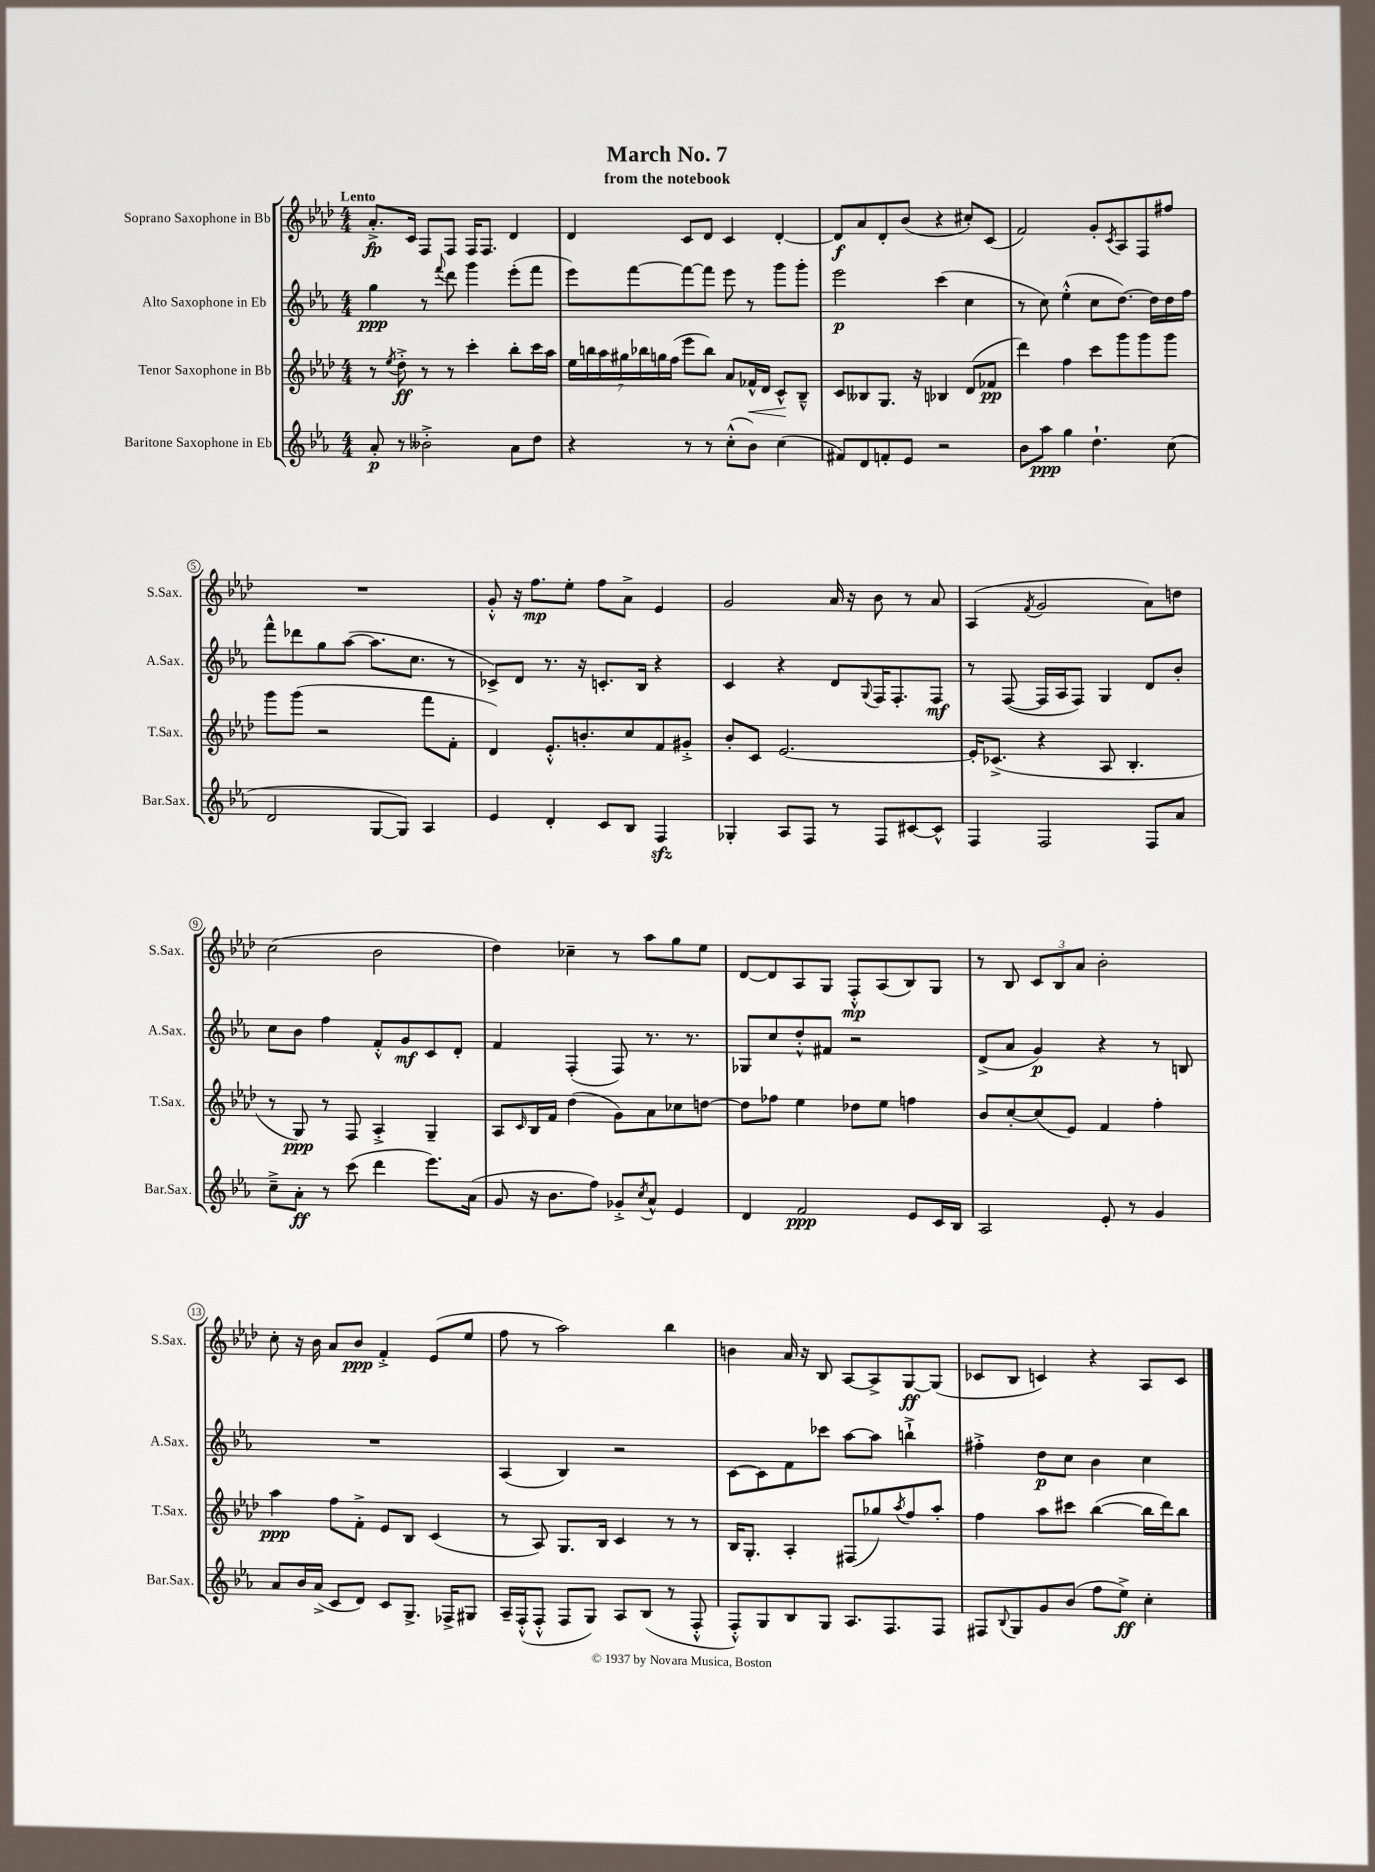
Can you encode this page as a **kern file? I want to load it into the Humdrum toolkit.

**kern	**dynam	**kern	**dynam	**kern	**dynam	**kern	**dynam
*part4	*part4	*part3	*part3	*part2	*part2	*part1	*part1
*staff4	*staff4	*staff3	*staff3	*staff2	*staff2	*staff1	*staff1
*I"Baritone Saxophone in Eb	*	*I"Tenor Saxophone in Bb	*	*I"Alto Saxophone in Eb	*	*I"Soprano Saxophone in Bb	*
*I'Bar.Sax.	*	*I'T.Sax.	*	*I'A.Sax.	*	*I'S.Sax.	*
*clefG2	*	*clefG2	*	*clefG2	*	*clefG2	*
*k[b-e-a-]	*	*k[b-e-a-d-]	*	*k[b-e-a-]	*	*k[b-e-a-d-]	*
*M4/4	*	*M4/4	*	*M4/4	*	*M4/4	*
=1	=1	=1	=1	=1	=1	=1	=1
!	!	!	!	!	!	!LO:TX:a:B:t=Lento	!
8a-'/	p	8r	.	4gg\	ppp	8.a-'^/L	fp
.	.	8qee-/	.	.	.	.	.
8r	.	8dd-'^\	ff	.	.	.	.
.	.	.	.	.	.	16c/Jk	.
2b--X'^\	.	8r	.	8r	.	8F/L	.
.	.	.	.	8qqfff/	.	.	.
.	.	8r	.	8ddd\	.	8F/J	.
.	.	4ccc'\	.	4ggg\	.	16F/KL	.
.	.	.	.	.	.	8.F/J	.
8a-\L	.	8bb-'\L	.	(8eee-'\L	.	4d-/	.
8dd\J	.	16ccc\L	.	8fff\J	.	.	.
.	.	16aa-\JJ	.	.	.	.	.
=2	=2	=2	=2	=2	=2	=2	=2
4r	.	28ee-\LL	.	8eee-\L)	.	4d-/	.
.	.	28bbn\	.	.	.	.	.
.	.	28aa-\	.	.	.	.	.
.	.	28gg#X\	.	.	.	.	.
.	.	.	.	[8fff\	.	.	.
.	.	28bb-X\	.	.	.	.	.
.	.	28ggn\	.	.	.	.	.
.	.	(28ff\JJ	.	.	.	.	.
8r	.	8eee-\L	.	8fff\_	.	8c/L	.
8r	.	8bb-\J)	.	8fff\J]	.	8d-/J	.
(8cc'^^\L	.	8a-/L	.	8eee-\	.	4c/	.
!	!	!	!LO:HP:b	!	!	!	!
8b-\J)	.	16f-X^^/L	<	8r	.	.	.
.	.	16d-/JJ	.	.	.	.	.
(4cc\	.	8c^^/L	.	8ggg\L	.	[4d-'/	.
.	.	8B-~^^/J	[	8ggg'\J	.	.	.
=3	=3	=3	=3	=3	=3	=3	=3
8f#X/L)	.	8c/L	.	2eee-\	p	8d-/L]	f
8d/	.	8B--X/	.	.	.	8a-/	.
8fn'/	.	8.G/J	.	.	.	8d-'/	.
8e-/J	.	.	.	.	.	(8b-/J	.
.	.	16r	.	.	.	.	.
2r	.	4B-X/	.	(4ccc\	.	4r	.
.	.	(8d-/L	.	4cc\	.	8cc#X'/L)	.
.	.	8f-X/J	pp	.	.	(8c/J	.
=4	=4	=4	=4	=4	=4	=4	=4
8b-\L	.	4ddd-\)	.	8r	.	2f/)	.
8aa-\J	ppp	.	.	8cc\)	.	.	.
4gg\	.	4ff\	.	(4ee-'^^\	.	.	.
4.dd`\	.	8ccc\L	.	8cc\L	.	8g'/L	.
.	.	.	.	.	.	8qc/	.
.	.	8ggg\	.	[8.dd\J)	.	8A-/	.
.	.	8ggg\	.	.	.	8F/	.
.	.	.	.	16dd\LL]	.	.	.
(8cc\	.	8ggg\J	.	16dd\	.	8ff#X/J	.
.	.	.	.	16ff\JJ	.	.	.
!!LO:LB:g=z
=5	=5	=5	=5	=5	=5	=5	=5
2d/	.	8ggg\L	.	8fff^^\L	.	1r	.
.	.	(8ggg\J	.	8ddd-X\	.	.	.
.	.	2r	.	8gg\	.	.	.
.	.	.	.	([8aa-\J	.	.	.
[8G/L	.	.	.	8.aa-\L]	.	.	.
8G/J])	.	.	.	.	.	.	.
.	.	.	.	8.cc\J	.	.	.
4A-/	.	8fff\L	.	.	.	.	.
.	.	8f'\J	.	8r	.	.	.
=6	=6	=6	=6	=6	=6	=6	=6
4e-/	.	4d-/)	.	8c-X^/L)	.	8g'^^/	.
.	.	.	.	8d/J	.	16r	.
.	.	.	.	.	.	8.ff\L	mp
4d'/	.	8.e-'^^/L	.	8.r	.	.	.
.	.	.	.	.	.	8ee-'\J	.
.	.	8.bn'/	.	16r	.	.	.
8c/L	.	.	.	8.cn'/L	.	8ff\L	.
8B-/J	.	8cc/	.	.	.	8a-^\J	.
.	.	.	.	16B-/Jk	.	.	.
4Fzz/	.	8f/	.	4r	.	4e-/	.
.	.	8g#X'^/J	.	.	.	.	.
=7	=7	=7	=7	=7	=7	=7	=7
4G-X'/	.	8b-'/L	.	4c/	.	2g/	.
.	.	8c/J	.	.	.	.	.
8A-/L	.	[2.e-/	.	4r	.	.	.
8F/J	.	.	.	.	.	.	.
8r	.	.	.	8d/L	.	16a-/	.
.	.	.	.	.	.	16r	.
.	.	.	.	8qqG/	.	.	.
8F/L	.	.	.	16F/K	.	8b-\	.
.	.	.	.	8.F'/	.	.	.
[8c#X/	.	.	.	.	.	8r	.
8c#^^/J]	.	.	.	8F/J	mf	8a-/	.
=8	=8	=8	=8	=8	=8	=8	=8
4F/	.	16e-'/KL]	.	8r	.	(4A-/	.
.	.	(8.c-X^/J	.	.	.	.	.
.	.	.	.	([8F/	.	.	.
.	.	.	.	.	.	8qf/	.
2F/	.	4r	.	16F/LL]	.	2g/	.
.	.	.	.	16A-/J	.	.	.
.	.	.	.	8F/J)	.	.	.
.	.	8A-/	.	4G/	.	.	.
.	.	4.B-'/	.	.	.	.	.
8F/L	.	.	.	8d/L	.	8a-\L)	.
8a-/J	.	.	.	8b-'/J	.	8ddn\J	.
!!LO:LB:g=z
=9	=9	=9	=9	=9	=9	=9	=9
8cc~^\L	.	8r	.	8cc\L	.	(2cc\	.
8a-'\J	ff	8G/)	ppp	8b-\J	.	.	.
8r	.	8r	.	4ff\	.	.	.
(8ccc\	.	8F/	.	.	.	.	.
4ddd\	.	4A-'^/	.	8f'^^/L	.	2b-\	.
.	.	.	.	8g/	mf	.	.
8.eee-\L)	.	4G~/	.	8c/	.	.	.
.	.	.	.	8d'/J	.	.	.
(16a-\Jk	.	.	.	.	.	.	.
=10	=10	=10	=10	=10	=10	=10	=10
8g/	.	8A-/L	.	4f/	.	4dd-\)	.
.	.	16qqc/	.	.	.	.	.
16r	.	16B-/L	.	.	.	.	.
8.b-\L	.	16f/JJ	.	.	.	.	.
.	.	(4dd-\	.	(4F'/	.	4cc-X~\	.
8ff\J)	.	.	.	.	.	.	.
8g-X'^/L	.	8g\L)	.	8F/)	.	8r	.
8qcc/	.	.	.	.	.	.	.
8a-^^/J	.	8a-\	.	8.r	.	8aa-\L	.
4e-/	.	8cc-X\	.	.	.	8gg\	.
.	.	.	.	8.r	.	.	.
.	.	[8ddn\J	.	.	.	8ee-\J	.
=11	=11	=11	=11	=11	=11	=11	=11
4d/	.	8dd\L]	.	8G-X/L	.	[8d-/L	.
.	.	8ff-X\J	.	8cc/	.	8d-/]	.
2f/	ppp	4ee-\	.	8dd'^^/	.	8A-/	.
.	.	.	.	8f#X/J	.	8G/J	.
.	.	8dd-X\L	.	2r	.	8F'^^/L	mp
.	.	8ee-\J	.	.	.	(8A-/	.
8e-/L	.	4ffn\	.	.	.	8B-/)	.
16c/L	.	.	.	.	.	8G/J	.
16B-/JJ	.	.	.	.	.	.	.
=12	=12	=12	=12	=12	=12	=12	=12
2A-/	.	8b-/L	.	(8d^/L	.	8r	.
.	.	[8cc'/	.	8a-/J	.	8B-/	.
.	.	(8cc/]	.	4g/)	p	12c/L	.
.	.	.	.	.	.	12B-/	.
.	.	8e-/J)	.	.	.	.	.
.	.	.	.	.	.	12a-/J	.
8e-'/	.	4f/	.	4r	.	2b-'\	.
8r	.	.	.	.	.	.	.
4g/	.	4ff'\	.	8r	.	.	.
.	.	.	.	8Bn/	.	.	.
!!LO:LB:g=z
=13	=13	=13	=13	=13	=13	=13	=13
8a-/L	.	4aa-\	ppp	1r	.	8cc'\	.
16b-/L	.	.	.	.	.	16r	.
(16a-^/JJ	.	.	.	.	.	16b-\	.
8c/L	.	8ff\L	.	.	.	8a-/L	.
8d/J)	.	8f'^\J	.	.	.	8b-/J	ppp
8c/L	.	8e-/L	.	.	.	4f'^/	.
8.G^/J	.	8B-/J	.	.	.	.	.
.	.	(4c/	.	.	.	(8e-/L	.
16F-X^/KL	.	.	.	.	.	.	.
8G#X/J	.	.	.	.	.	8ee-/J	.
=14	=14	=14	=14	=14	=14	=14	=14
16A-~/LL	.	8r	.	(4A-/	.	8ff\	.
(16F'^^/J	.	.	.	.	.	.	.
8F'^^/J	.	8A-/)	.	.	.	8r	.
8F/L	.	8.G/L	.	4B-/)	.	2aa-\)	.
8G/J)	.	.	.	.	.	.	.
.	.	16B-/Jk	.	.	.	.	.
8A-/L	.	4c/	.	2r	.	.	.
(8B-/J	.	.	.	.	.	.	.
8r	.	8r	.	.	.	4bb-\	.
8F'^^/	.	8r	.	.	.	.	.
=15	=15	=15	=15	=15	=15	=15	=15
8F'^^/L)	.	16B-/KL	.	[8c\L	.	4bn\	.
.	.	8.G'/J	.	.	.	.	.
8G/	.	.	.	8c\]	.	.	.
8B-/	.	4A-'/	.	8f\	.	16a-/	.
.	.	.	.	.	.	16r	.
8G/J	.	.	.	8ccc-X\J	.	8B-/	.
8.A-/L	.	(8F#X/L	.	[8aa-\L	.	[8A-/L	.
.	.	8gg-X/)	.	8aa-\J]	.	8A-^/]	.
8.F/	.	.	.	.	.	.	.
.	.	8qaa-/	.	.	.	.	.
.	.	8ff/	.	4bbn`^\	.	[8G/	ff
8F/J	.	8aa-'/J	.	.	.	(8G/J]	.
=16	=16	=16	=16	=16	=16	=16	=16
8F#X/L	.	4ff\	.	4ff#X'^\	.	8c-X/L	.
8qqB-/	.	.	.	.	.	.	.
8G/	.	.	.	.	.	8B-/J	.
8g/	.	8aa-\L	.	8dd\L	p	4cn/)	.
(8b-/J	.	8ccc#X\J	.	8cc\J	.	.	.
8ff\L	.	([4bb-\	.	4b-\	.	4r	.
8ee-^\J)	ff	.	.	.	.	.	.
4cc'\	.	16bb-\LL]	.	4cc\	.	8A-/L	.
.	.	16ddd-\J)	.	.	.	.	.
.	.	8bb-\J	.	.	.	8c/J	.
==	==	==	==	==	==	==	==
*-	*-	*-	*-	*-	*-	*-	*-
